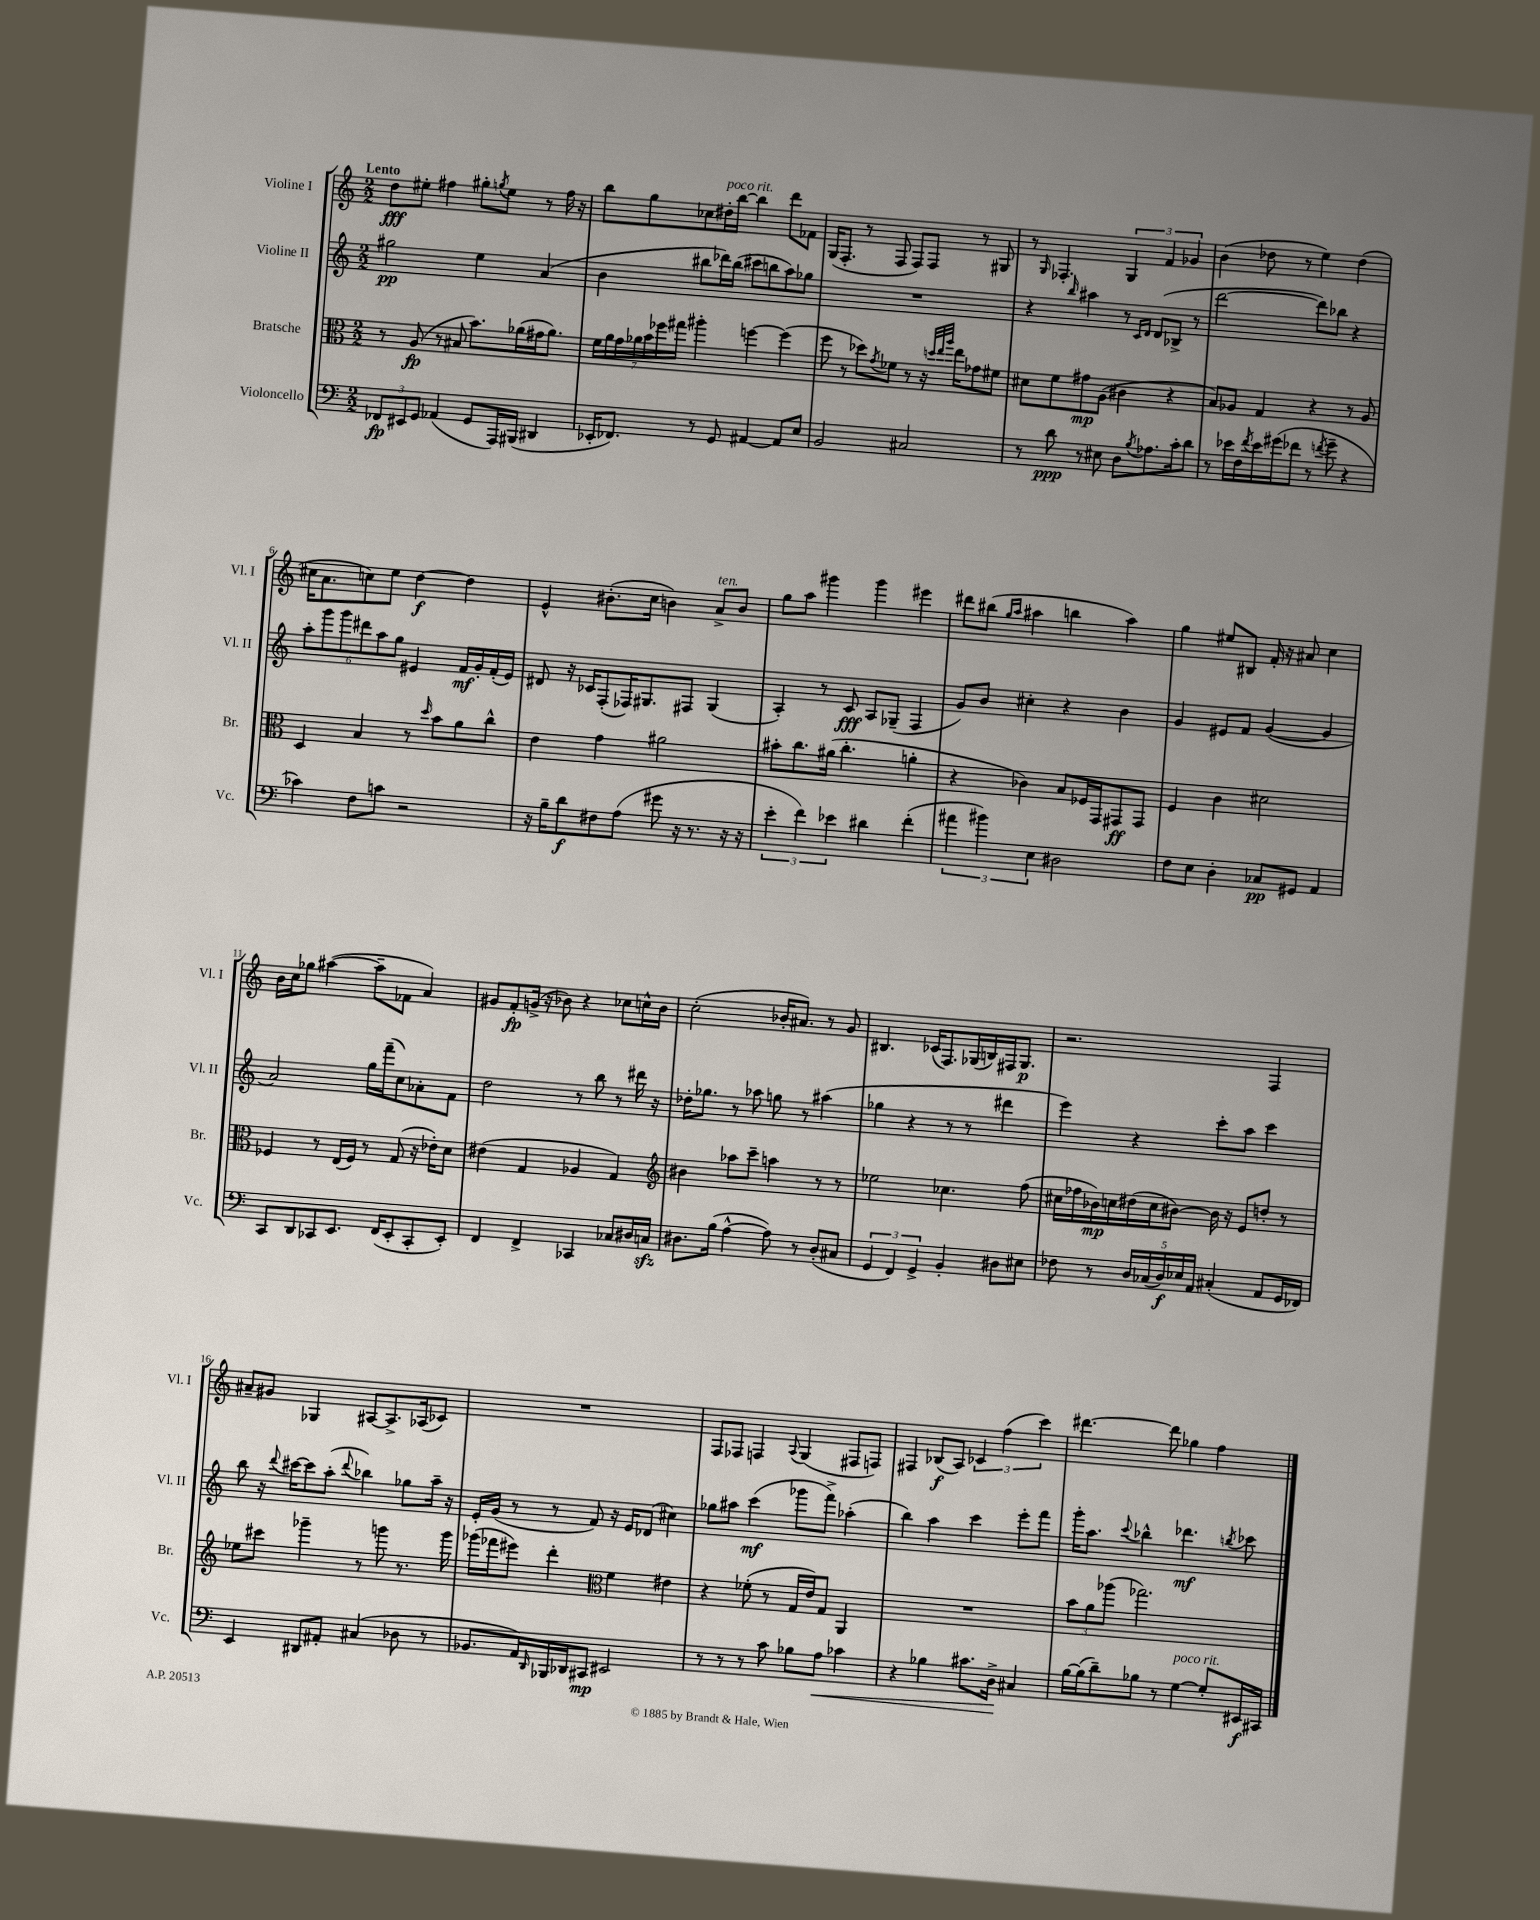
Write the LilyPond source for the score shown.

<<
\new StaffGroup <<
\new Staff = "s0" \with { instrumentName = "Violine I" shortInstrumentName = "Vl. I" } {
    \clef treble \key c \major \numericTimeSignature \time 2/2 \tempo "Lento"
    d''8\fff eis''8-. fis''4 gis''8-. \acciaccatura { g''8 } eis''8 r8 fis''16 r16 |
    b''8 g''8 ces''8 dis''16-.^\markup { \italic "poco rit." } b''16~ b''4 d'''8 fes'8 |
    g16( f8.-. r8 f8 f8) f8 r8 gis8 |
    r8 \grace { g16 } fes4.-. \tuplet 3/2 { g4 f'4 ges'4 } |
    b'4( des''8 r8 e''4) des''4( |
    cis''16 a'8. c''8) e''8 d''4~\f d''4 |
    e'4-^ bis'8.-.( c''16 b'4) a'8->^\markup { \italic "ten." } b'8 |
    g''8 a''8 gis'''4 gis'''4 eis'''4 |
    dis'''8 bis''8( \grace { g''16 a''16 } ais''4 b''4 ais''4) |
    g''4 eis''8 bis8 f'16-. r16 ais'8 c''4 |
    b'16 c''16 ges''8 ais''4~( ais''8-- fes'8 a'4) |
    gis'8 f'8-.\fp g'16->( r16 bes'8) r4 ces''8 c''16-^ bes'16 |
    c''2-.( bes'16-. ais'8.) r8 g'8 |
    bis4. ces'16( f8.) ges16( b16) fis16 ges8.\p |
    r2. f4 |
    ais'8-- gis'8 ges4 ais8~ ais8.-> aes16( ces'8) |
    R1 |
    f8 fes8 f4 \appoggiatura { a8 } g4( fis8 f8) |
    fis4 bes8\f( a8) \tuplet 3/2 { ces'4 f''4( c'''4) } |
    dis'''4.~ dis'''8 ges''4 f''4 \bar "|." |
}
\new Staff = "s1" \with { instrumentName = "Violine II" shortInstrumentName = "Vl. II" } {
    \clef treble \key c \major \numericTimeSignature \time 2/2
    gis''2\pp e''4 a'4( |
    b'4 bis''8 des'''16) bis''16( cis'''8 b''8 a''8) ges''8 |
    R1 |
    r4 \grace { b''16 } ais''4 r8 \grace { c'16 d'16 } d'8( bes8-> r8 |
    d'''2~ d'''8) bes''8 r4 |
    \tuplet 6/4 { a''8-. g'''8 g'''8 dis'''8 a''8 g''8 } eis'4 f'16\mf g'16-. f'16-.( eis'16) |
    dis'8 r16 ces'16 f8-.( fes16) gis8. fis8 gis4( |
    a4-.) r8 c'8\fff a8 ges8--( f4 |
    g'8) b'8 cis''4-. r4 b'4 |
    g'4 eis'8 f'8 g'4~( g'4 |
    a'2) g''16 f'''16--( c''8) aes'8-. f'8 |
    d''2 r8 b''8 r8 dis'''16 r16 |
    des''16-. ges''8. r8 aes''8 g''8 r8 ais''4( |
    ges''4 r4 r8 r8 dis'''4 |
    e'''4) r4 c'''8-. a''8 c'''4 |
    b''8 r16 \appoggiatura { d'''8 } cis'''16~ cis'''8 a''8-.( \appoggiatura { d'''8 } bes''4) ges''8 a''16-- r16 |
    e'16-. g'16( r8 r8 f'8) r16 e'16 des'8( cis''4) |
    ges''8 ais''8 c'''4\mf( ges'''8 f'''8->) aes''4-.( |
    b''4) a''4 c'''4 e'''8-. f'''8 |
    g'''16-. a''8. \appoggiatura { c'''8 } bes''4-^ des'''4.\mf \acciaccatura { b''8 } ces'''8 \bar "|." |
}
\new Staff = "s2" \with { instrumentName = "Bratsche" shortInstrumentName = "Br." } {
    \clef alto \key c \major \numericTimeSignature \time 2/2
    r8 a8\fp( r8 bis8 b'8.) aes'16( gis'16 aes'8.) |
    \tuplet 7/4 { f'16 a'16 g'16 aes'16 b'16 fes''16 gis''16 } ais''4-. f''4~ f''4( |
    f''8 r8 des''8) \acciaccatura { g'8 } fes'8 r8 r16 \grace { d''32 e''32 a''32 } e''16 ges'8 fis'8 |
    dis'8 f'8 gis'8\mp a8( cis'4 r4 |
    b8) aes8 g4 r4 r8 aes8 |
    d4 b4 r8 \grace { d''16 } b'8 a'8 c''8-^ |
    e'4 g'4 ais'2 |
    bis'8-. c''8. ais'16( c''4.-. a'4-. |
    r4 ces'4) b8 fes16 g,16 gis,8\ff gis,8 |
    f4 c'4 dis'2 |
    fes4 r8 e16( fes16) r8 g8( r16 ees'16-.) d'8 |
    eis'4( g4 aes4 g4) |
    \clef treble bis'4 aes''8 c'''8-- a''4 r8 r8 |
    ees''2 ces''4. f''8( |
    cis''16 fes''16 bes'16\mp) c''16 dis''16( c''16 bis'8~) bis'16 r16 e'8 d''8-. r8 |
    ees''8 cis'''8 ges'''4-- r8 g'''8 r8. g'''16 |
    ges'''16( fes'''16 eis'''8) d'''4-. \clef alto f'4 eis'4 |
    r4 fes'8-.( r8 g16 e'16) g8 a,4 |
    R1 |
    \tuplet 3/2 { b'8 a'8 aes''8( } ges''2.) \bar "|." |
}
\new Staff = "s3" \with { instrumentName = "Violoncello" shortInstrumentName = "Vc." } {
    \clef bass \key c \major \numericTimeSignature \time 2/2
    \tuplet 3/2 { fes,8\fp eis,8 g,8 } aes,4( g,8 a,,16) bis,,16( dis,4 |
    ees,16-. fes,8.) r8 g,8 ais,4~ ais,8 e8 |
    b,2 cis2 |
    r8 d'8\ppp r8 eis8 d8 \acciaccatura { b8 } aes8. c'16-. d'8 |
    r8 ees'16 f16 \acciaccatura { f'8 } ees'16 gis'16( fes'8 r8 \acciaccatura { f'8 } gis'8-- r4 |
    ces'4) f8 c'8 r2 |
    r16 b16-- d'8\f fis8 a8( gis'8 r16 r8. r16 r16 |
    \tuplet 3/2 { e'4-. f'4) ees'4 } dis'4 f'4-.( |
    \tuplet 3/2 { ais'4 bis'4) e4 } dis2 |
    f8 e8 d4-. ces8\pp gis,8 a,4 |
    c,8 d,8 ces,8 e,8. f,16( e,8-. ces,8-. e,8-.) |
    f,4 f,4-> ces,4 ces8 dis16 c16\sfz |
    dis8. b16( a4~-^ a8) r8 dis8-.( cis8 |
    \tuplet 3/2 { g,4 f,4) g,4-> } b,4-. dis8 eis8 |
    fes8 r8 \tuplet 5/4 { d16 ces16( d16\f) ees16 a,16 } cis4-.( a,8 g,16 fes,16) |
    e,4 dis,8 ais,8-. cis4( des8 r8 |
    bes,8. a,16) \grace { d,16 } bes,,16 des,16 cis,8\mp eis,2 |
    r8 r8 r8 c'8 bes8 a8\< ces'4 |
    r4 bes4 cis'8. d16->\! cis4 |
    b16~ b16( d'8--) bes8 r8 g4~^\markup { \italic "poco rit." } g8-. eis,16\f cis,16 \bar "|." |
}
>>
>>
